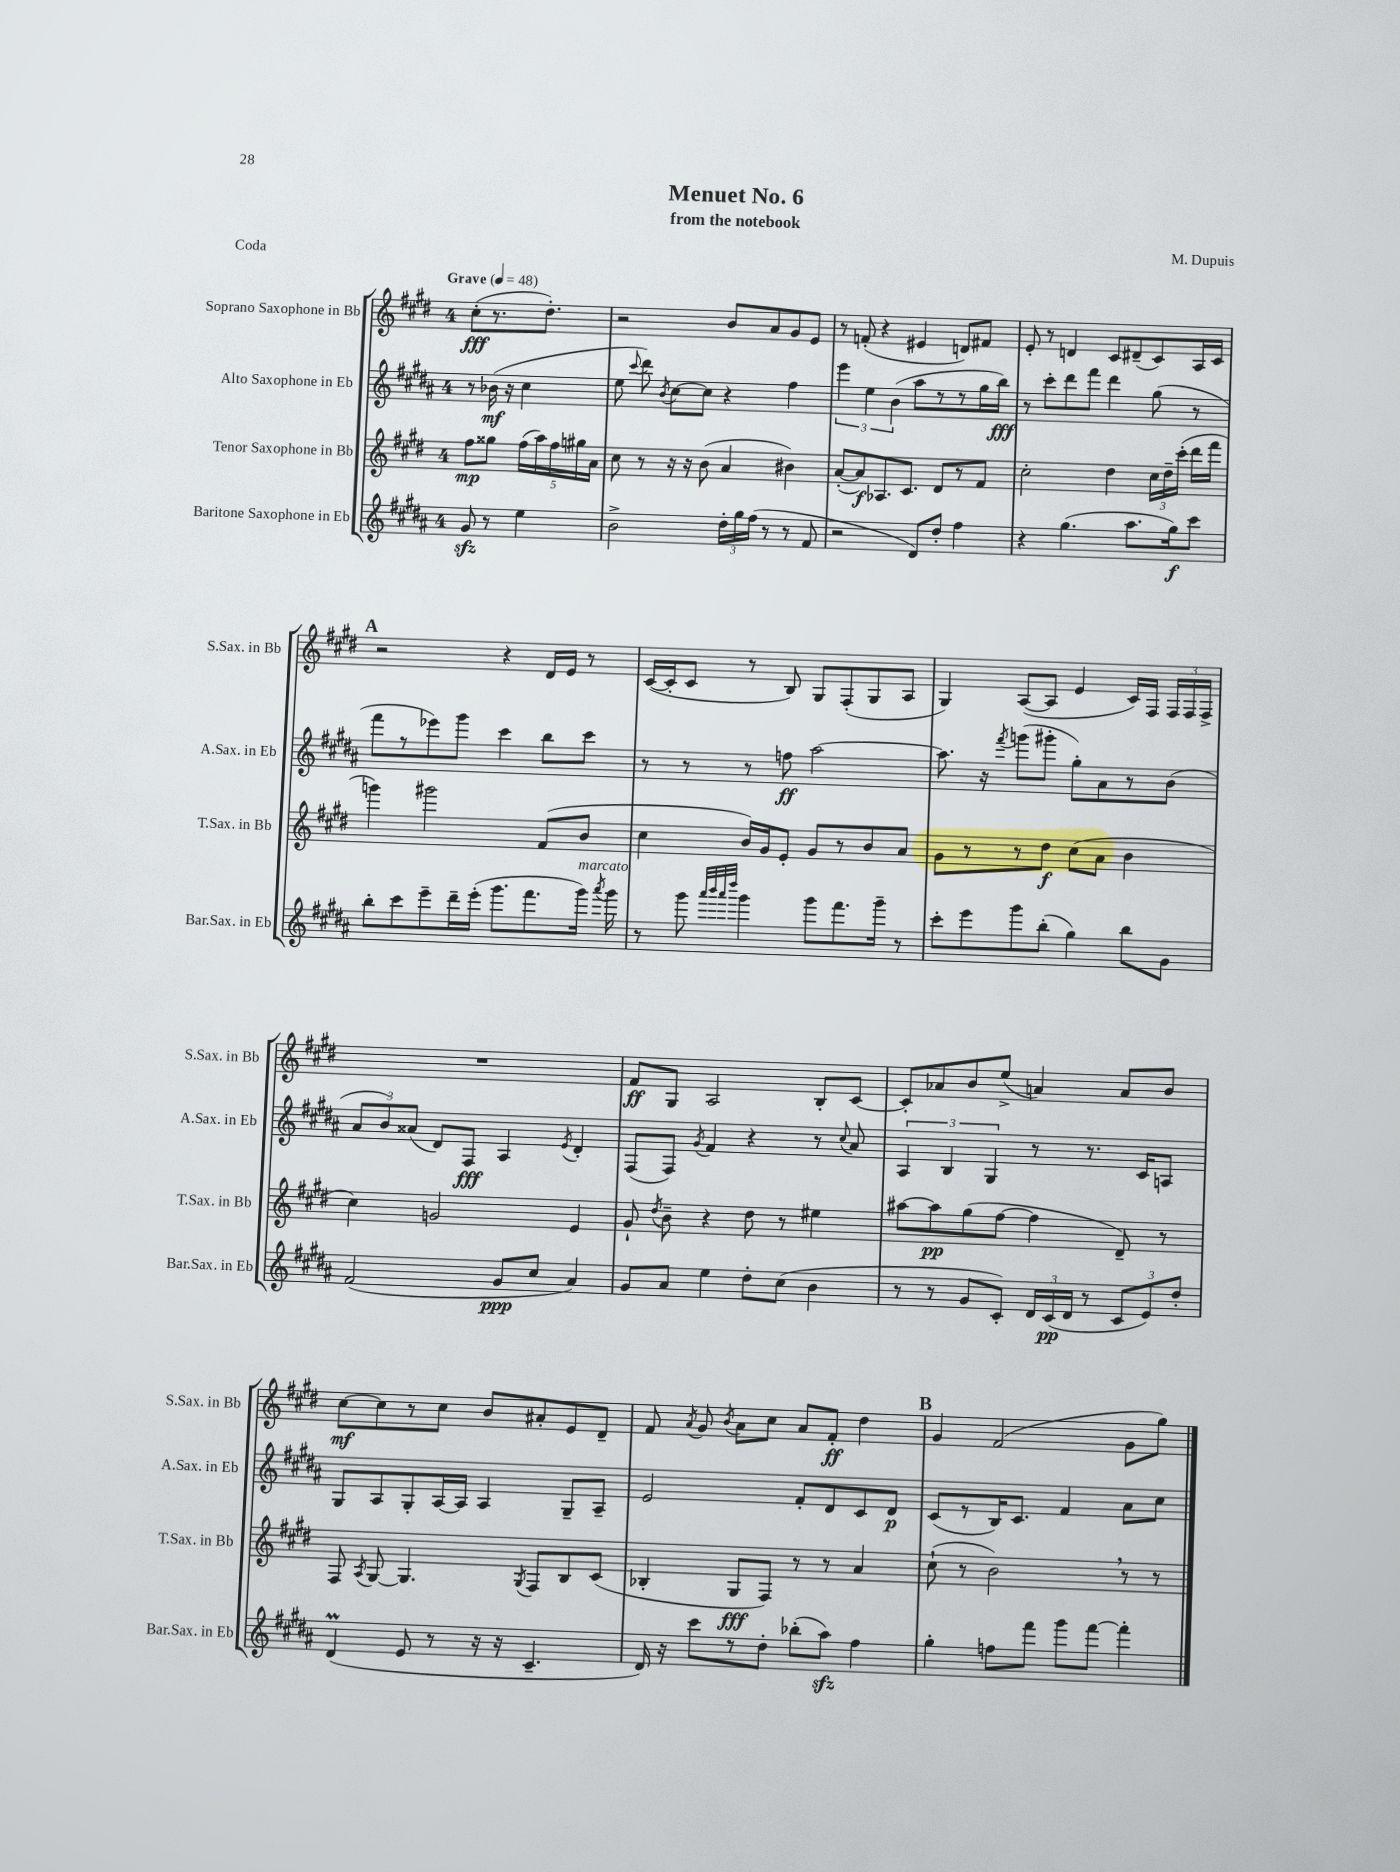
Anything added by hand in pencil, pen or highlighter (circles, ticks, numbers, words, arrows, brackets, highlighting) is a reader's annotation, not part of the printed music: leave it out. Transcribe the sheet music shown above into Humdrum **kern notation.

**kern	**kern	**kern	**kern
*staff4	*staff3	*staff2	*staff1
*clefG2	*clefG2	*clefG2	*clefG2
*k[f#c#g#d#a#]	*k[f#c#g#d#]	*k[f#c#g#d#a#]	*k[f#c#g#d#]
*M4/4	*M4/4	*M4/4	*M4/4
*MM48	*MM48	*MM48	*MM48
8g#	8ff#	8r	(8cc#'
8r	8gg##	(16b-	8.r
.	.	16r	.
4ee	(20ff#	4cc#	.
.	20aa)	.	.
.	.	.	8.dd#')
.	20ff#	.	.
.	20gg#	.	.
.	20a	.	.
=	=	=	=
2b^	8cc#	8ee	2r
.	.	8qqccc#	.
.	8r	8ddd#)	.
.	.	8qb	.
.	16r	[8cc#	.
.	16r	.	.
.	(8b	8cc#]	.
24dd#'	4a	4r	8b
24gg#	.	.	.
(24ff#	.	.	.
8r	.	.	8a
8r	4b#)	4ff#	8g#
8f#	.	.	8e
=	=	=	=
2r	([8a'	6eee	8r
.	8a])	.	(8f'
.	.	6ee	.
.	8.A-	.	4r
.	.	(6b	.
.	8.c#	.	.
8d#)	.	8aa#	4e#
8dd#'	8d#	8r	.
4ff#	8r	8r	8d)
.	8f#	16gg#	8f#
.	.	16bb)	.
=	=	=	=
4r	2cc#'	8r	8e'
.	.	8ccc#'	8r
(4.gg#	.	8ddd#	4d
.	.	8fff#	.
.	4dd#	4ddd#	8c#
8.aa#	.	.	(8d#~
.	24cc#	(8gg#	8c#)
.	24dd#~	.	.
16gg#)	.	.	.
.	(24ccc#'	.	.
8ccc#	16ddd#	8r	16A
.	16fff#	.	16c#
=	=	=	=
8bb'	4ggg)	8fff#	2r
8ccc#	.	8r	.
8eee~	2ggg#	8eee-)	.
16ddd#~	.	8ggg#	.
(16eee'	.	.	.
8.ggg#	.	4ccc#	4r
8.fff#	.	.	.
.	(8f#	8bb	16d#
.	.	.	16e
16ggg#)	8b	8ccc#	8r
8qaaa#	.	.	.
16ggg#	.	.	.
=	=	=	=
8r	4cc#	8r	([16c#
.	.	.	16c#']
8ggg#	.	8r	8c#
32qqaaa#	.	.	.
32qqbbb	.	.	.
32qqaaa#	.	.	.
32qqdddd#	.	.	.
4ggg#	16b)	8r	8r
.	16g#	.	.
.	8e'	8ff	8B)
8ggg#	8g#	[2aa#	8G#
8.fff#	8r	.	(8F#'
.	8b	.	8G#
16ggg#~	.	.	.
8r	8a	.	8A
=	=	=	=
8ccc#'	8g#	8.aa#]	4G#)
8eee	8r	.	.
.	.	16r	.
.	.	8qfff#	.
8ggg#	8r	(8ggg	([8A
(8bb'	8dd#	8ggg#'	8A]
4gg#)	(8cc#	8gg#')	4e
.	8a	8a#	.
8bb	4b	8r	16c#)
.	.	.	16F#
8g#	.	(8b	24F#
.	.	.	24F#
.	.	.	24F#^
=	=	=	=
(2f#	4cc#)	12a#	1r
.	.	12b)	.
.	.	(12a##	.
.	2g	8d#)	.
.	.	8F#	.
8g#	.	4A#	.
8cc#	.	.	.
.	.	8qe	.
4a#)	4e	4d#'	.
=	=	=	=
8g#	8g#`	(8F#	8f#
.	8qdd#	.	.
8a#	8b~	8F#)	8G#
.	.	8qg#	.
4ee	4r	4f#	2A
8dd#'	8dd#	4r	.
(8cc#	8r	.	.
4b	4ee#	8r	8B'
.	.	8qqcc#	.
.	.	8a#	[8c#
=	=	=	=
8r	[8aa#	6A#	8c#']
8r	8aa#]	.	8a-
.	.	6B	.
8g#	(8gg#	.	8b
.	.	6G#	.
8c#')	[8ff#	.	(8ee^
24d#	4ff#]	8r	4a)
(24c#	.	.	.
24d#	.	.	.
8r	.	8.r	.
12c#	8d#~)	.	8a
.	.	16c#	.
12e)	.	.	.
.	8r	8A	8b
12dd#'	.	.	.
=	=	=	=
(4d#	8F#	8G#	[8cc#
.	8qA	.	.
.	[8G#	8A#	8cc#]
8e	4.G#]	8G#'	8r
8r	.	[16A#	8cc#
.	.	16A#]	.
16r	.	4A#	8b
16r	.	.	.
.	8qG#	.	.
4.c#~	8F#	.	8a#'
.	8B	8G#~	8e
.	(8c#	8A#~	8d#~
=	=	=	=
16d#)	4B-'	2e	8f#
16r	.	.	.
.	.	.	8qa
8ccc#	.	.	8g#
.	.	.	8qb
8r	8G#	.	8a
8dd#'	8F#)	.	8cc#
(8bb-'	8r	8f#'	8a
8aa#)	8r	8d#	8f#'
4ff#	4a	8c#	4dd#
.	.	8d#	.
=	=	=	=
4gg#'	(8cc#`	(8c#	4g#
.	8r	8r	.
8ff	2b)	16B)	(2f#
.	.	8.c#	.
8fff#	.	.	.
8ggg#	.	4f#	.
[8fff#	.	.	.
4fff#']	8r	8a#	8g#
.	8r	8cc#	8gg#)
==	==	==	==
*-	*-	*-	*-
